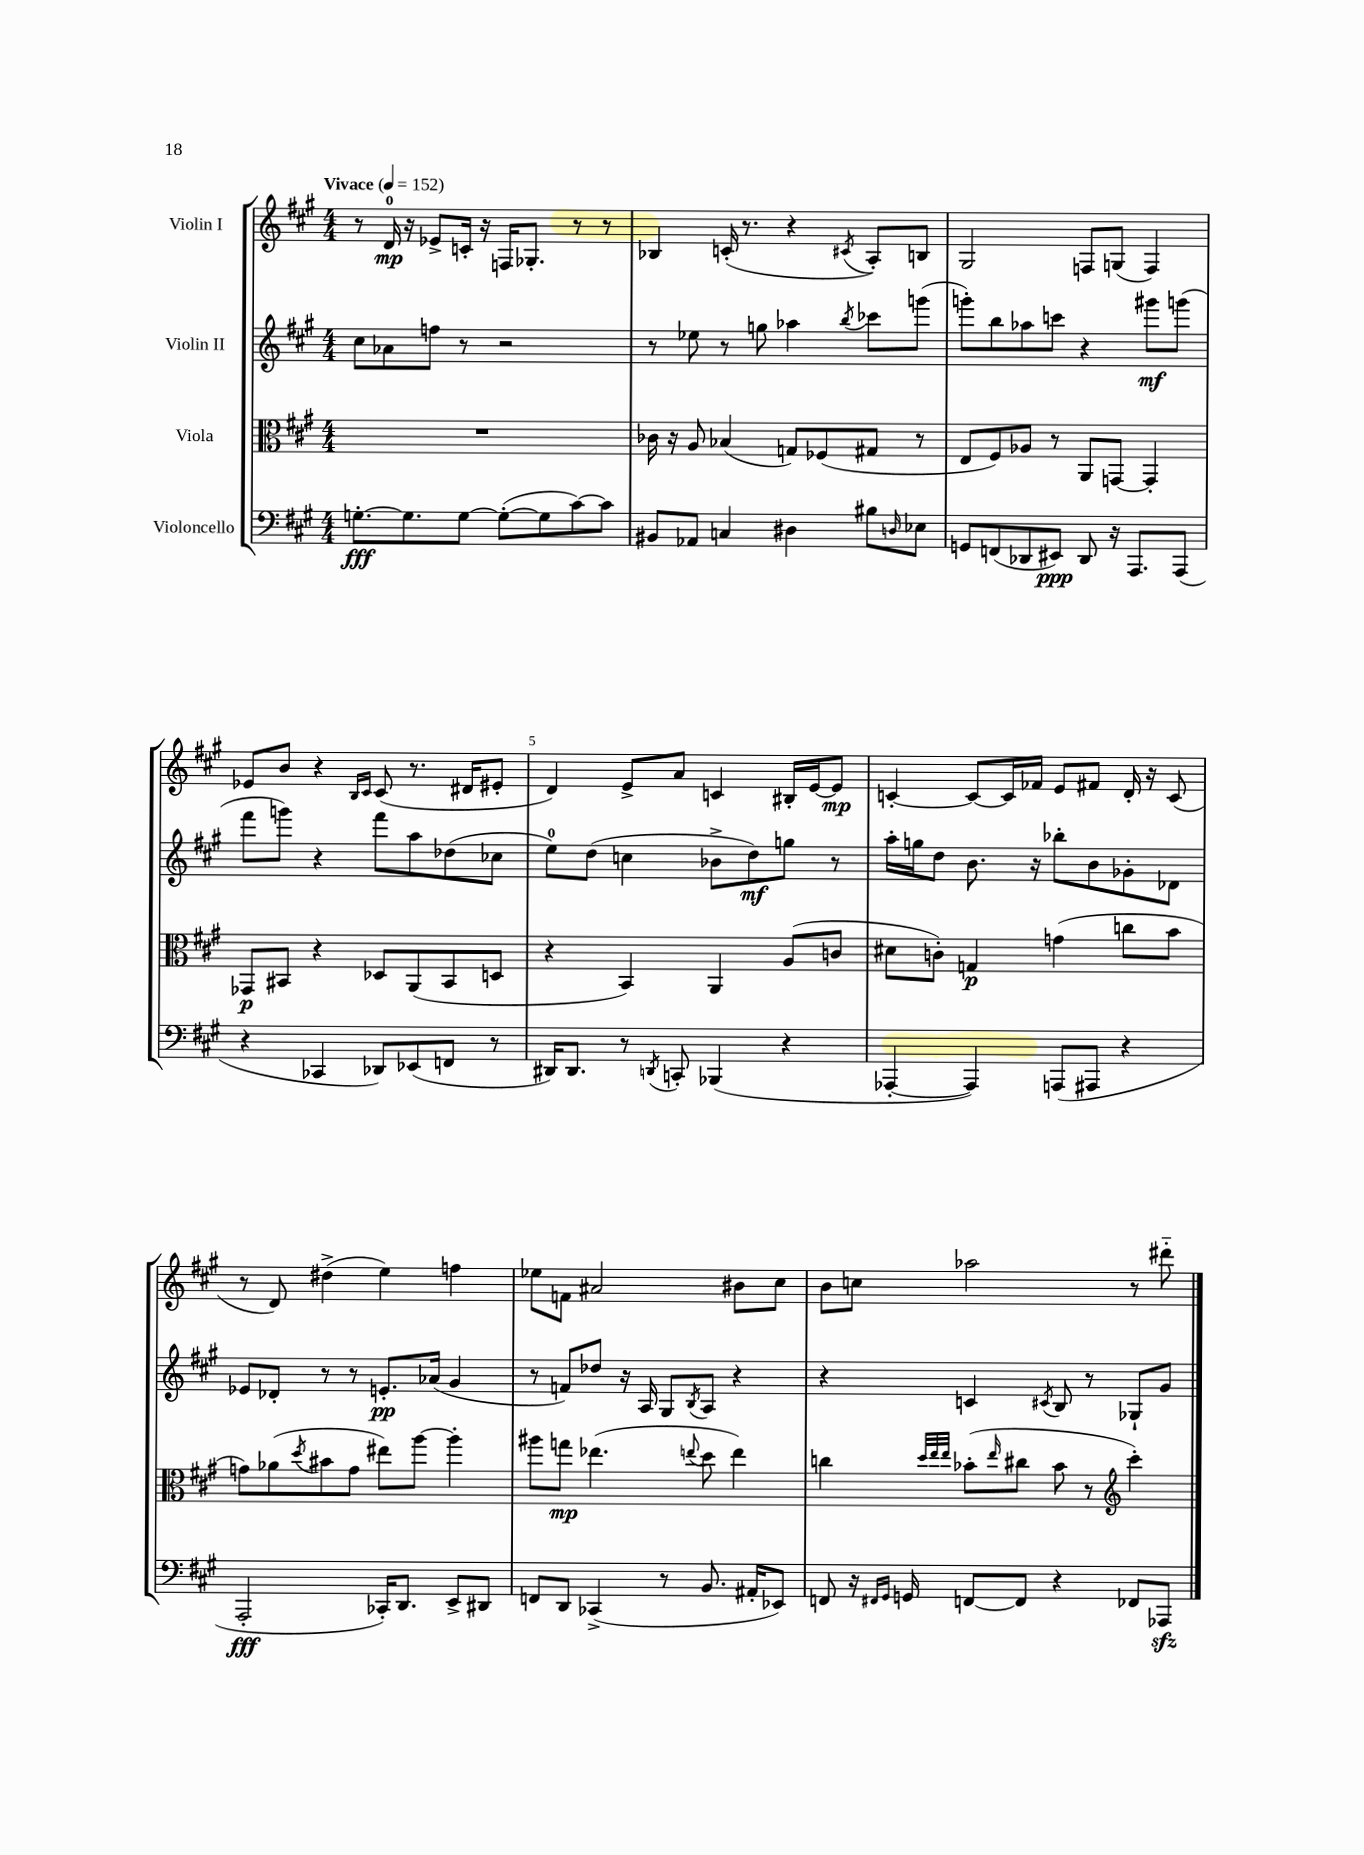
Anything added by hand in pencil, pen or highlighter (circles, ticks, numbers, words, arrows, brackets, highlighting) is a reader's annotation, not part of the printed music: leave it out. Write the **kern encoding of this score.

**kern	**kern	**kern	**kern
*staff4	*staff3	*staff2	*staff1
*clefF4	*clefC3	*clefG2	*clefG2
*k[f#c#g#]	*k[f#c#g#]	*k[f#c#g#]	*k[f#c#g#]
*M4/4	*M4/4	*M4/4	*M4/4
*MM152	*MM152	*MM152	*MM152
[8.G'\L	1r	8cc#\L	8r
.	.	8a-\	16d/
8.G\]	.	.	16r
.	.	8ff\J	8e-^/L
[8G\J	.	8r	16c'/Jk
.	.	.	16r
(8G'\_L	.	2r	16F/LK
.	.	.	8.G-'/J
8G\]	.	.	.
[8c#\)	.	.	8r
8c#\]J	.	.	8r
=	=	=	=
8BB#/L	16c-\	8r	4B-/
.	16r	.	.
8AA-/J	8A/	8ee-\	.
4C/	(4B-/	8r	(16c'/
.	.	.	8.r
.	.	8gg\	.
4D#\	8G/L)	4aa-\	4r
.	(8F-/	.	.
.	.	8qbb/	8qc#/
8B#\L	8G#/J	8ccc-\L	8A'/L)
16qqD/	.	.	.
8E-\J	8r	(8ggg\J	8B/J
=	=	=	=
8GG/L	8E/L	8ggg'\L)	2G#/
(8FF/	8F#/)	8bb\	.
8DD-/	8A-/J	8aa-\	.
8EE#/J)	8r	8ccc\J	.
8DD-/	8AA/L	4r	8F/L
16r	[8GG/J	.	(8G/J
8.AAA/L	.	.	.
.	4GG'/]	8ggg#\L	4F/)
(8AAA/J	.	(8ggg\J	.
=	=	=	=
4r	8GG-/L	8fff#\L	8e-/L
.	8BB#/J	8ggg\J)	8b/J
4CC-/	4r	4r	4r
.	.	.	16qqB/LL
.	.	.	16qqc#/JJ
8DD-/L)	8D-/L	8fff#\L	(8c#/
(8EE-/	(8AA/	8aa\	8.r
8FF/J	8BB#/	(8dd-\	.
.	.	.	16d#/LK
8r	8D/J	8cc-\J	8e#'/J
=	=	=	=
16DD#/LK)	4r	8ee\L)	4d/)
8.DD#/J	.	.	.
.	.	(8dd\J	.
8r	4BB/)	4cc\	8e^/L
8qDD/	.	.	.
8CC'/	.	.	8a/J
(4BBB-/	4AA/	8b-^\L	4c/
.	.	8dd\)	.
4r	(8A/L	8gg\J	16B#'/LL
.	.	.	[16e/J
.	8c/J	8r	8e/]J
=	=	=	=
[4AAA-'/	8d#\L	16aa'\LL	[4c'/
.	.	16gg\J	.
.	8c'\J)	8dd\J	.
4AAA-/])	4G/	8.b\	8c/_L
.	.	.	16c/]L
.	.	16r	16f-/JJ
(8AAA/L	(4g\	8bb-'\L	8e/L
8AAA#/J	.	8b\	8f#/J
4r	8cc\L	8g-'\	16d'/
.	.	.	16r
.	8b\J	8d-\J	(8c/
=	=	=	=
2AAA'/	8g\L)	8e-/L	8r
.	(8a-\	8d-'/J	8d/)
.	8qdd/	.	.
.	8b#\	8r	(4dd#^\
.	8g\J	8r	.
16CC-'/LK)	8ee#\L)	8.e'/L	4ee\)
8.DD/J	.	.	.
.	[8aa\J	.	.
.	.	(16a-/Jk	.
8EE^/L	4aa'\]	4g#/	4ff\
8DD#/J	.	.	.
=	=	=	=
8FF/L	8aa#\L	8r	8ee-\L
8DD/J	8gg\J	8f/L)	8f\J
(4CC-^/	(4.ee-\	8dd-/J	2a#/
.	.	16r	.
.	.	16A/	.
8r	.	8G#/L	.
.	8qqee/	8qB/	.
8.BB/	8dd\	8A/J	.
.	4ee\)	4r	8b#\L
16AA#'/LK	.	.	.
8EE-/J)	.	.	8cc#\J
=	=	=	=
8FF/	4cc\	4r	8b\L
16r	.	.	8cc\J
16qqFF#/LL	.	.	.
16qqGG#/JJ	.	.	.
16GG/	.	.	.
.	32qqdd/LLL	.	.
.	32qqee/	.	.
.	32qqee/JJJ	.	.
[8FF/L	(8b-'\L	4c/	2aa-\
.	16qqee/	.	.
8FF/]J	8cc#\J	.	.
.	.	8qc#/	.
4r	8b-\	8B/	.
.	8r	8r	.
*	*clefG2	*	*
8FF-/L	4ccc#'\)	8G-`/L	8r
8AAA-/J	.	8g#/J	8ddd#'~\
==	==	==	==
*-	*-	*-	*-
